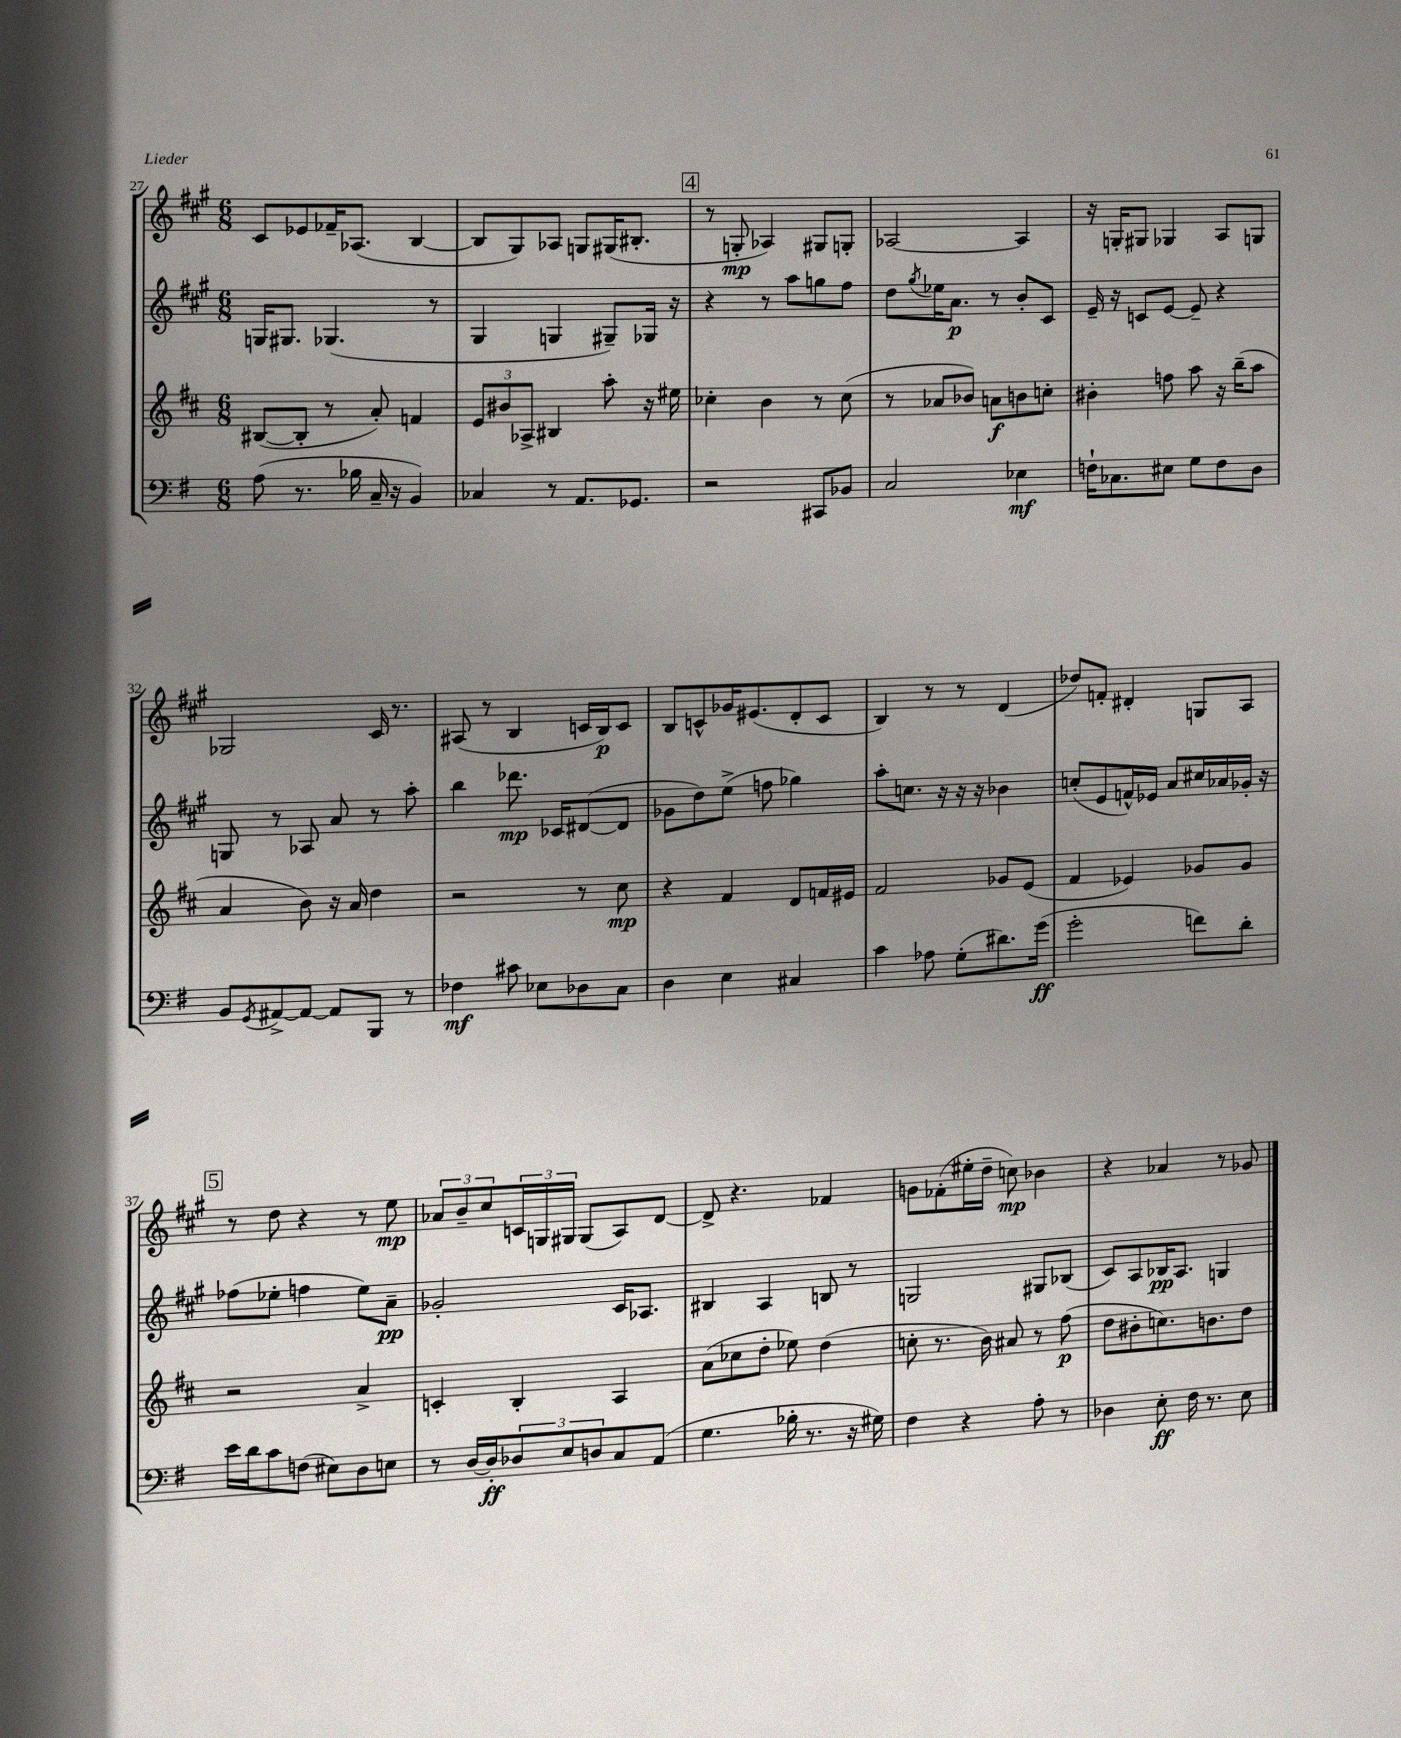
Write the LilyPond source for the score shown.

<<
\new StaffGroup <<
\new Staff = "s0" {
    \clef treble \key a \major \numericTimeSignature \time 6/8
    cis'8 ees'8 fes'16-- aes8.( b4~ |
    b8 gis8) aes8 g8 gis16( bis8.-. |
    \mark \markup { \box "4" } r8 g8-.\mp aes4) gis8 g8-. |
    aes2~ aes4 |
    r16 g16-. gis8 ges4 a8 g8 |
    ges2 cis'16 r8. |
    ais8( r8 b4 c'16 b16\p) c'8 |
    b8 c'8-^ ges'16 eis'8.( d'8-. c'8 |
    b4) r8 r8 d'4( |
    des''8) f'8-. dis'4-. g8 a8 |
    \mark \markup { \box "5" } r8 d''8 r4 r8 e''8\mp |
    \tuplet 3/2 { aes'8 b'8-- cis''8 } \tuplet 3/2 { c'16 g16 gis16 } gis8( a8) d'8~ |
    d'8-> r4. fes'4 |
    g'8 fes'8-.( eis''16-. d''16-- c''8\mp) bes'4 |
    r4 aes'4 r8 ges'8 \bar "|." |
}
\new Staff = "s1" {
    \clef treble \key a \major \numericTimeSignature \time 6/8
    g16 gis8. ges4.( r8 |
    gis4 g4 gis8--) ges16 r16 |
    \mark \markup { \box "4" } r4 r8 a''8 g''8 fis''8 |
    d''8 \acciaccatura { gis''8 } ees''16 a'8.\p r8 b'8-. cis'8 |
    e'16-- r16 c'8 e'8~ e'8-- r4 |
    g8 r8 aes8 a'8 r8 a''8-. |
    b''4 des'''8.\mp ces'16 dis'8~( dis'8 |
    ges'8 d''8) e''8->( f''8 ges''4) |
    a''8-. c''8. r16 r16 r16 bes'4 |
    c''8-.( e'8 f'16-^) ees'16 a'8 cis''16 aes'16 ges'16-. r16 |
    \mark \markup { \box "5" } fes''8( ees''8-. f''4 ees''8) a'8--\pp |
    ges'2-. cis'16 aes8. |
    bis4 a4 b8 r8 |
    g2 gis8 bes8( |
    cis'8) a8 bes16\pp a8. g4 \bar "|." |
}
\new Staff = "s2" {
    \clef treble \key d \major \numericTimeSignature \time 6/8
    bis8~( bis8-. r8 a'8-.) f'4 |
    \tuplet 3/2 { e'8 bis'8 aes8-> } bis4 a''8-. r16 eis''16 |
    \mark \markup { \box "4" } ces''4-. b'4 r8 ces''8( |
    r8 aes'8 bes'8) a'8\f b'8 c''8-. |
    bis'4-. f''8 a''8 r16 b''16--( a''8 |
    a'4 b'8) r16 a'16 d''4 |
    r2 r8 cis''8\mp |
    r4 fis'4 d'8 f'16 eis'16 |
    fis'2 ges'8 e'8( |
    fis'4 ees'4) ges'8 ges'8 |
    \mark \markup { \box "5" } r2 a'4-> |
    c'4-. b4-. a4 |
    a'8( ces''8 d''8-. ees''8) d''4( |
    c''8-. r8. b'16) ais'8 r8 fis''8\p( |
    d''8 bis'8-. c''8.) b'8. d''8 \bar "|." |
}
\new Staff = "s3" {
    \clef bass \key g \major \numericTimeSignature \time 6/8
    a8( r8. bes16 c16-- r16 b,4) |
    ces4 r8 a,8. ges,8. |
    \mark \markup { \box "4" } r2 cis,8 bes,8 |
    c2 ees4\mf |
    f16-! ces8. eis8 g8 f8 d8 |
    b,8 \acciaccatura { g,8 } ais,8~-> ais,8~ ais,8 b,,8 r8 |
    fes4\mf cis'8 ees8 des8 c8 |
    d4 e4 cis4 |
    c'4 aes8 g8-.( dis'8.) g'16\ff( |
    g'2-. f'8) d'8-. |
    \mark \markup { \box "5" } e'16 d'16 c'8 f8( eis8) d8 e8 |
    r8 d16~ d16-.\ff \tuplet 3/2 { des8 e8 d8 } c8 a,8( |
    g4. bes16-. r8. r16 gis16) |
    fis4 r4 a8-. r8 |
    des4 e8-.\ff fis16 r8. e8 \bar "|." |
}
>>
>>
\layout { \context { \Score currentBarNumber = #27 } }
